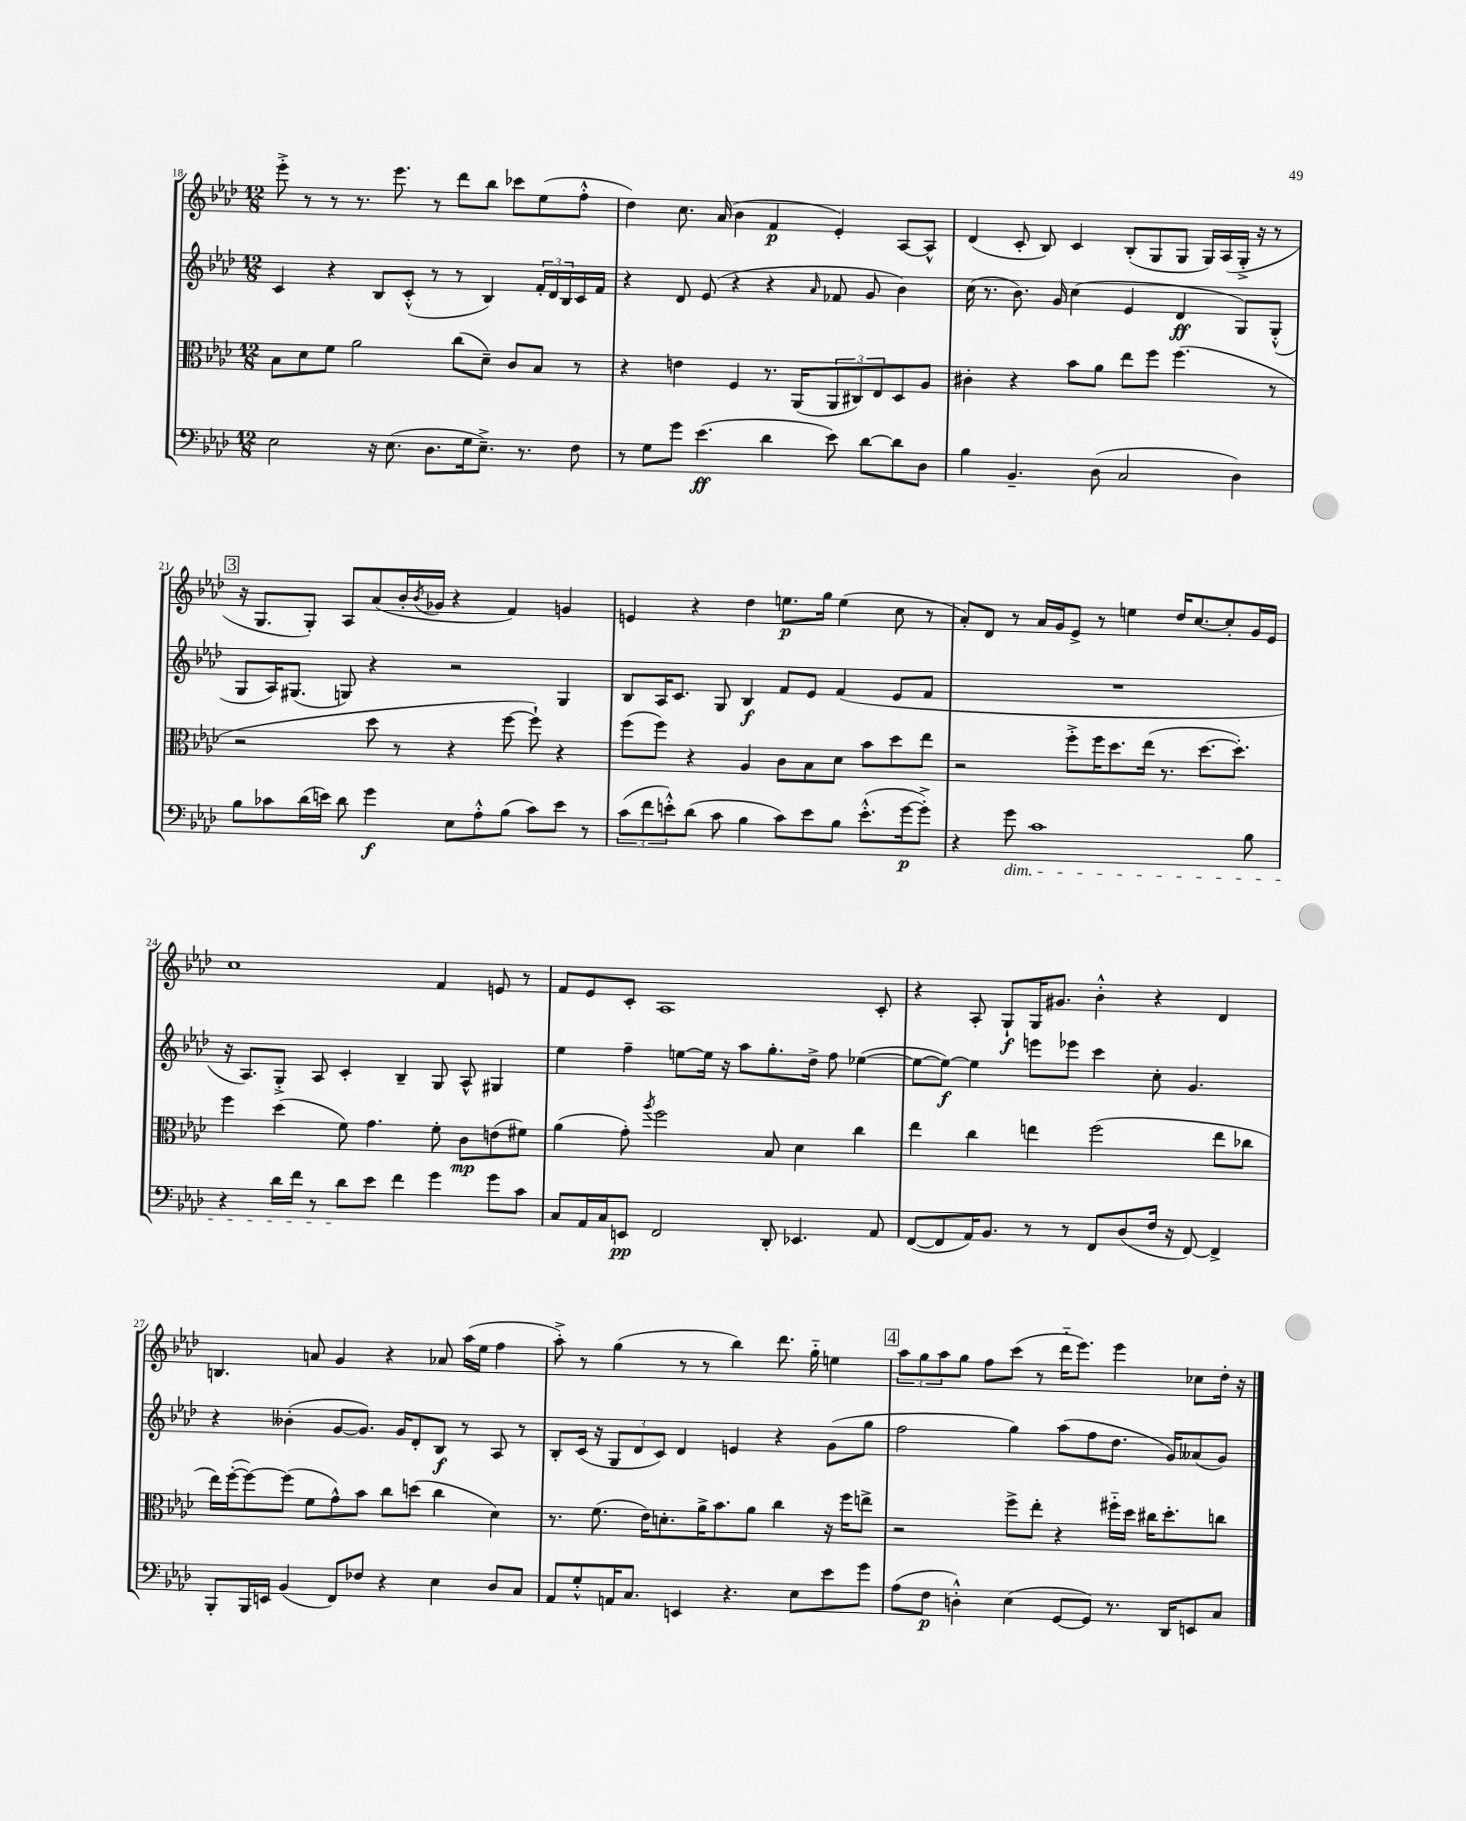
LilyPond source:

<<
\new StaffGroup <<
\new Staff = "s0" {
    \clef treble \key aes \major \numericTimeSignature \time 12/8
    ees'''8-.-> r8 r8 r8. ees'''8. r8 des'''8 bes''8 ces'''8 ees''8( f''8-.-^ |
    des''4) c''8. aes'16( bes'4 f'4\p ees'4-.) aes8~ aes8-^ |
    des'4( c'8-. bes8) c'4 bes8-.( g8 g8 g16) aes16( g16-.-> r16 r8 |
    \mark \markup { \box "3" } r16 g8. g8-.) aes8 aes'8( bes'16-. \acciaccatura { bes'8 } ges'16 r4 f'4) g'4 |
    e'4 r4 des''4 e''8.\p g''16 e''4( c''8 r8 |
    aes'8-.) des'8 r8 aes'16 g'16 ees'8-> r8 e''4 des''16 c''8.~ c''8-. g'16 ees'16 |
    c''1 f'4 e'8 r8 |
    f'8 ees'8 c'8-. aes1 c'8-. |
    r4 aes8-. g8-!\f g16 gis'8. bes'4-.-^ r4 des'4 |
    b4. a'8 g'4 r4 aes'8 aes''16( ees''16 f''4 |
    aes''8-.->) r8 g''4( r8 r8 bes''4) des'''8. g''16-_ e''4 |
    \mark \markup { \box "4" } \tuplet 3/2 { aes''8 g''8 aes''8 } g''8 f''8 c'''8( r8 des'''16-_ ees'''8.) ees'''4 ces''8 des''16-. r16 \bar "|." |
}
\new Staff = "s1" {
    \clef treble \key aes \major \numericTimeSignature \time 12/8
    c'4 r4 bes8 c'8-.-^( r8 r8 bes4) \tuplet 3/2 { f'16-. des'16 bes16 } c'16 f'16 |
    r4 des'8 ees'8( r4 r4 \grace { aes'16 } fes'8 g'8 bes'4) |
    c''16( r8. bes'8.) g'16 c''4( ees'4 des'4\ff g8) g8-.-^( |
    \mark \markup { \box "3" } g8 aes16) gis8.( g8) r4 r2 g4 |
    bes8 aes16 c'8. g8 bes4\f f'8 ees'8 f'4( ees'8 f'8 |
    R1. |
    r16 aes8.) g8-.-> aes8 c'4-. bes4-- g8 aes8-^ gis4 |
    ees''4 f''4-- e''8~ e''16 r16 aes''8 g''8.-. des''16-> f''8 ees''4~( |
    ees''8~ ees''8~\f) ees''4 e'''8 ees'''8 c'''4 c''8-. g'4. |
    r4 beses'4-.( g'8~ g'8.) g'16 des'8-. bes8\f r8 aes8 r8 |
    bes8-. c'16( r16 \tuplet 3/2 { g8 des'8 c'8) } des'4 e'4 r4 g'8( g''8 |
    \mark \markup { \box "4" } f''2 g''4) aes''8( f''8 des''8. g'16) aeses'8( g'8) \bar "|." |
}
\new Staff = "s2" {
    \clef alto \key aes \major \numericTimeSignature \time 12/8
    bes8 des'8 f'8 aes'2 c''8( des'8--) c'8 bes8 r8 |
    r4 e'4 f4 r8. aes,16( \tuplet 3/2 { aes,8 cis8) ees8 } des8 aes8 |
    cis'4-. r4 bes'8 aes'8 ees''8 f''8 f''4.( r8 |
    \mark \markup { \box "3" } r2 des''8 r8 r4 f''8~ f''8-!) r4 |
    f''8( f''8) r4 aes4 c'8 bes8 des'8 bes'8 des''8 ees''8 |
    r2 f''8-.-> f''16 des''8. ees''16( r8. des''8.~ des''8.-.) |
    f''4 des''4( f'8) g'4. f'8-. c'8\mp e'8( fis'8) |
    aes'4( g'8-.) \acciaccatura { aes''8 } f''2 bes8 des'4 c''4 |
    ees''4 c''4 e''4 f''2( e''8 ces''8 |
    ees''16) f''16~-.( f''8~) f''8( f'8 g'8-^) bes'8 c''8 d''8( c''4 des'4) |
    r8. f'8.( ees'16) d'8.-. aes'16-> bes'8. aes'8 c''4 r16 f''16 e''8-> |
    \mark \markup { \box "4" } r2 f''8-> ees''8-. r4 fis''16-_ des''16 cis''16 des''8.-. c''8 \bar "|." |
}
\new Staff = "s3" {
    \clef bass \key aes \major \numericTimeSignature \time 12/8
    ees2 r16 ees8.( des8. g16 ees8.--->) r8. f8 |
    r8 g8 g'8 ees'4.\ff( des'4 ees'8) des'8~ des'8 des8 |
    bes4 bes,4.-- des8( c2 des4) |
    \mark \markup { \box "3" } bes8 ces'8 des'16( e'16) des'8 g'4\f ees8 aes8-.-^ bes8( ces'8) e'8 r8 |
    \tuplet 3/2 { c'8( f'8 e'8-.-^) } des'8( c'8 bes4 c'8) e'8 bes8 e'8.-.-^( g'16~\p g'8-.->) |
    r4 g'8\dim c'1 bes8 |
    r4 des'16 f'16 r8 des'8\! ees'8 f'4 g'4 g'8 c'8 |
    c8 aes,16 c16 e,8\pp f,2 des,8-. ees,4. aes,8 |
    f,8~( f,8 aes,16) bes,8. r8 r8 f,8 des8( f16 r16 f,8~) f,4-> |
    bes,,8-. bes,,16 e,16 bes,4( f,8) fes8 r4 ees4 des8 c8 |
    aes,8 g8-.-^ a,16 c8. e,4 r4. ees8 ees'8 g'8 |
    \mark \markup { \box "4" } aes8( f8\p d4-.-^) ees4( g,8~ g,8) r8. des,16 e,8 c8 \bar "|." |
}
>>
>>
\layout { \context { \Score currentBarNumber = #18 } }
